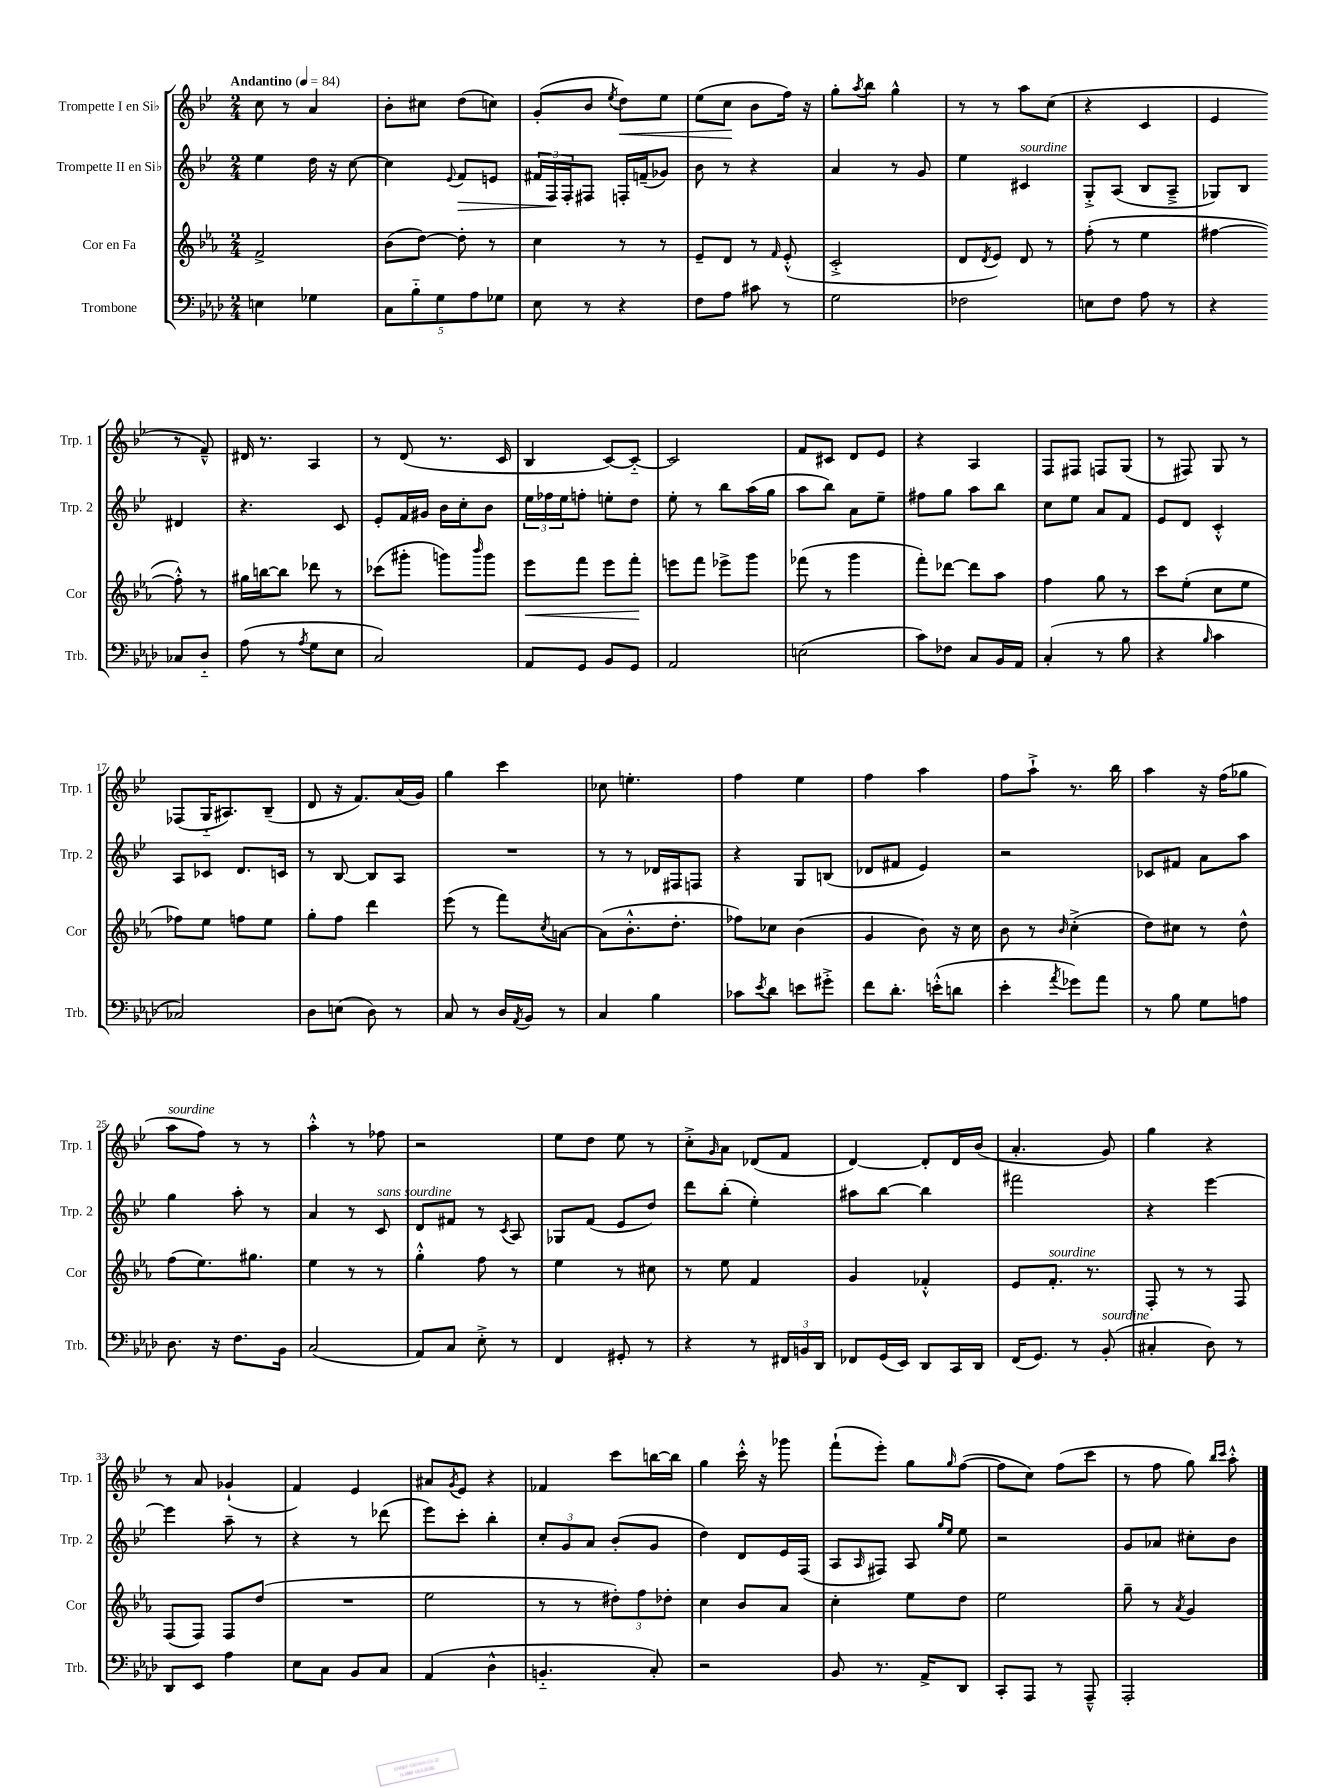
<<
\new StaffGroup <<
\new Staff = "s0" \with { instrumentName = "Trompette I en Sib" shortInstrumentName = "Trp. 1" } {
    \clef treble \key bes \major \numericTimeSignature \time 2/4 \tempo "Andantino" 4 = 84
    c''8 r8 a'4 |
    bes'8-. cis''8 d''8( c''8) |
    g'8-.( bes'8 \acciaccatura { ees''8 } d''8\<) ees''8 |
    ees''8( c''8\! bes'8 f''16) r16 |
    g''8-. \acciaccatura { a''8 } bes''8 g''4-^ |
    r8 r8 a''8 c''8( |
    r4 c'4 |
    ees'4 r8 f'8---^) |
    dis'16 r8. a4 |
    r8 d'8( r8. c'16 |
    bes4 c'8~) c'8~-_ |
    c'2 |
    f'8 cis'8 d'8 ees'8 |
    r4 a4 |
    f8 fis8 f8 g8( |
    r8 fis8) g8 r8 |
    fes8( g16-_ ais8.) bes8--( |
    d'8 r16 f'8.) a'16( g'16) |
    g''4 c'''4 |
    ces''8 e''4.-. |
    f''4 ees''4 |
    f''4 a''4 |
    f''8 a''8-!-> r8. bes''16 |
    a''4 r16 f''16( ges''8 |
    a''8^\markup { \italic "sourdine" } f''8) r8 r8 |
    a''4-.-^ r8 fes''8 |
    r2 |
    ees''8 d''8 ees''8 r8 |
    c''8-.-> \grace { g'16 } a'8 des'8( f'8 |
    d'4~) d'8-. d'16 bes'16( |
    a'4.-. g'8) |
    g''4 r4 |
    r8 a'8 ges'4-!( |
    f'4) ees'4 |
    ais'8 \acciaccatura { g'8 } ees'8 r4 |
    fes'4 c'''8 b''16~ b''16 |
    g''4 c'''16-.-^ r16 ges'''8 |
    f'''8-!( ees'''8-.) g''8 \grace { g''16 } f''8~( |
    f''8 c''8) f''8( c'''8 |
    r8 f''8 g''8) \grace { bes''16 c'''16 } a''8-.-^ \bar "|." |
}
\new Staff = "s1" \with { instrumentName = "Trompette II en Sib" shortInstrumentName = "Trp. 2" } {
    \clef treble \key bes \major \numericTimeSignature \time 2/4
    ees''4 d''16 r16 c''8~ |
    c''4 \appoggiatura { ees'8 } f'8\> e'8 |
    \tuplet 3/2 { fis'16 f16\! f16-. } fis8 f16-. f'16--( ges'8) |
    bes'8 r8 r4 |
    a'4 r8 g'8 |
    ees''4 cis'4^\markup { \italic "sourdine" } |
    g8-.-> a8( bes8 a8---> |
    ges8) bes8 dis'4 |
    r4. c'8 |
    ees'8-. f'16 gis'16 bes'16 c''16-. bes'8 |
    \tuplet 3/2 { ees''16 fes''16 ees''16 } f''8-. e''8-. d''8 |
    ees''8-. r8 bes''8 a''16( g''16 |
    a''8 bes''8) a'8 ees''8-- |
    fis''8 g''8 a''8 bes''8 |
    c''8 ees''8 a'8 f'8 |
    ees'8 d'8 c'4-.-^ |
    a8 ces'8 d'8. c'16 |
    r8 bes8~ bes8 a8 |
    R2 |
    r8 r8 des'16 fis16 f8 |
    r4 g8 b8( |
    des'8 fis'8 ees'4) |
    r2 |
    ces'8 fis'8 a'8 a''8 |
    g''4 a''8-. r8 |
    a'4 r8 c'8^\markup { \italic "sans sourdine" } |
    d'8 fis'8 r8 \acciaccatura { c'8 } a8 |
    ges8 f'8( ees'8 d''8) |
    d'''8 bes''8-.( ees''4-.) |
    ais''8 bes''8~ bes''4 |
    fis'''2 |
    r4 ees'''4~ |
    ees'''4 a''8-- r8 |
    r4 r8 des'''8( |
    ees'''8) c'''8-. bes''4-. |
    \tuplet 3/2 { c''8-. g'8 a'8 } bes'8-.( g'8 |
    d''4) d'8 ees'16 f16( |
    a8 \grace { a16 } fis8) a8 \grace { g''16 ees''16 } ees''8 |
    r2 |
    g'8 aes'8 cis''8-. bes'8 \bar "|." |
}
\new Staff = "s2" \with { instrumentName = "Cor en Fa" shortInstrumentName = "Cor" } {
    \clef treble \key ees \major \numericTimeSignature \time 2/4
    f'2-> |
    bes'8( d''8~) d''8-. r8 |
    c''4 r8 r8 |
    ees'8-- d'8 r8 \grace { f'16 } ees'8-.-^( |
    c'2-.-> |
    d'8 \acciaccatura { d'8 } ees'8) d'8 r8 |
    f''8-.( r8 ees''4 |
    fis''4~ fis''8-.-^) r8 |
    gis''16 b''16~ b''8 des'''8 r8 |
    ces'''8( gis'''8-. g'''8) \grace { bes'''16 } g'''8 |
    ees'''8\< f'''8 ees'''8 f'''8-.\! |
    e'''8 f'''8 ees'''8-> g'''8 |
    fes'''8( r8 g'''4 |
    f'''8-.) des'''8~ des'''8 aes''8 |
    f''4 g''8 r8 |
    c'''8 ees''8-.( c''8 ees''8 |
    fes''8) ees''8 f''8 ees''8 |
    g''8-. f''8 d'''4 |
    ees'''8( r8 f'''8) \acciaccatura { c''8 } a'8~ |
    a'8( bes'8.-.-^ d''8.-. |
    fes''8) ces''8 bes'4( |
    g'4 bes'8) r16 c''16 |
    bes'8 r8 \grace { bes'16 } c''4-.->( |
    d''8) cis''8 r8 d''8-^ |
    f''8( ees''8.) gis''8. |
    ees''4 r8 r8 |
    g''4-.-^ f''8 r8 |
    ees''4 r8 cis''8 |
    r8 ees''8 f'4 |
    g'4 fes'4-.-^ |
    ees'8 f'8.-.^\markup { \italic "sourdine" } r8. |
    f8-. r8 r8 f8 |
    f8( f8) f8 d''8( |
    R2 |
    ees''2 |
    r8 r8 \tuplet 3/2 { dis''8-.) f''8 des''8-. } |
    c''4 bes'8 aes'8 |
    c''4-. ees''8 d''8 |
    ees''2 |
    g''8-- r8 \acciaccatura { aes'8 } g'4 \bar "|." |
}
\new Staff = "s3" \with { instrumentName = "Trombone" shortInstrumentName = "Trb." } {
    \clef bass \key aes \major \numericTimeSignature \time 2/4
    e4 ges4 |
    \tuplet 5/4 { c8 bes8-_ g8 aes8 ges8 } |
    ees8 r8 r4 |
    f8 aes8 cis'8 r8 |
    g2 |
    fes2 |
    e8 f8 aes8 r8 |
    r4 ces8 des8-_ |
    aes8( r8 \acciaccatura { aes8 } g8 ees8 |
    c2) |
    aes,8 g,8 bes,8 g,8 |
    aes,2 |
    e2( |
    c'8) fes8 c8 bes,16 aes,16 |
    c4-.( r8 bes8 |
    r4 \grace { bes16 } c'4 |
    ces2) |
    des8 e8( des8) r8 |
    c8 r8 des16 \acciaccatura { aes,8 } bes,16 r8 |
    c4 bes4 |
    ces'8 \acciaccatura { ees'8 } des'8 e'8 gis'8-.-> |
    f'8 des'8.-. e'16-.-^( d'8 |
    ees'4-. \acciaccatura { aes'8 } ges'8) aes'8 |
    r8 bes8 g8 a8 |
    des8. r16 f8. bes,16 |
    c2( |
    aes,8) c8 ees8-.-> r8 |
    f,4 gis,8-. r8 |
    r4 r8 \tuplet 3/2 { fis,16 b,16 des,16 } |
    fes,8 g,16( ees,16) des,8 c,16 des,16 |
    f,16( g,8.) r8 bes,8-.^\markup { \italic "sourdine" }( |
    cis4-. des8) r8 |
    des,8 ees,8 aes4 |
    ees8 c8 bes,8 c8 |
    aes,4( des4-^ |
    b,4.-_ c8-.) |
    r2 |
    bes,8 r8. aes,16-> des,8 |
    c,8-. aes,,8 r8 aes,,8---^ |
    aes,,2-. \bar "|." |
}
>>
>>
